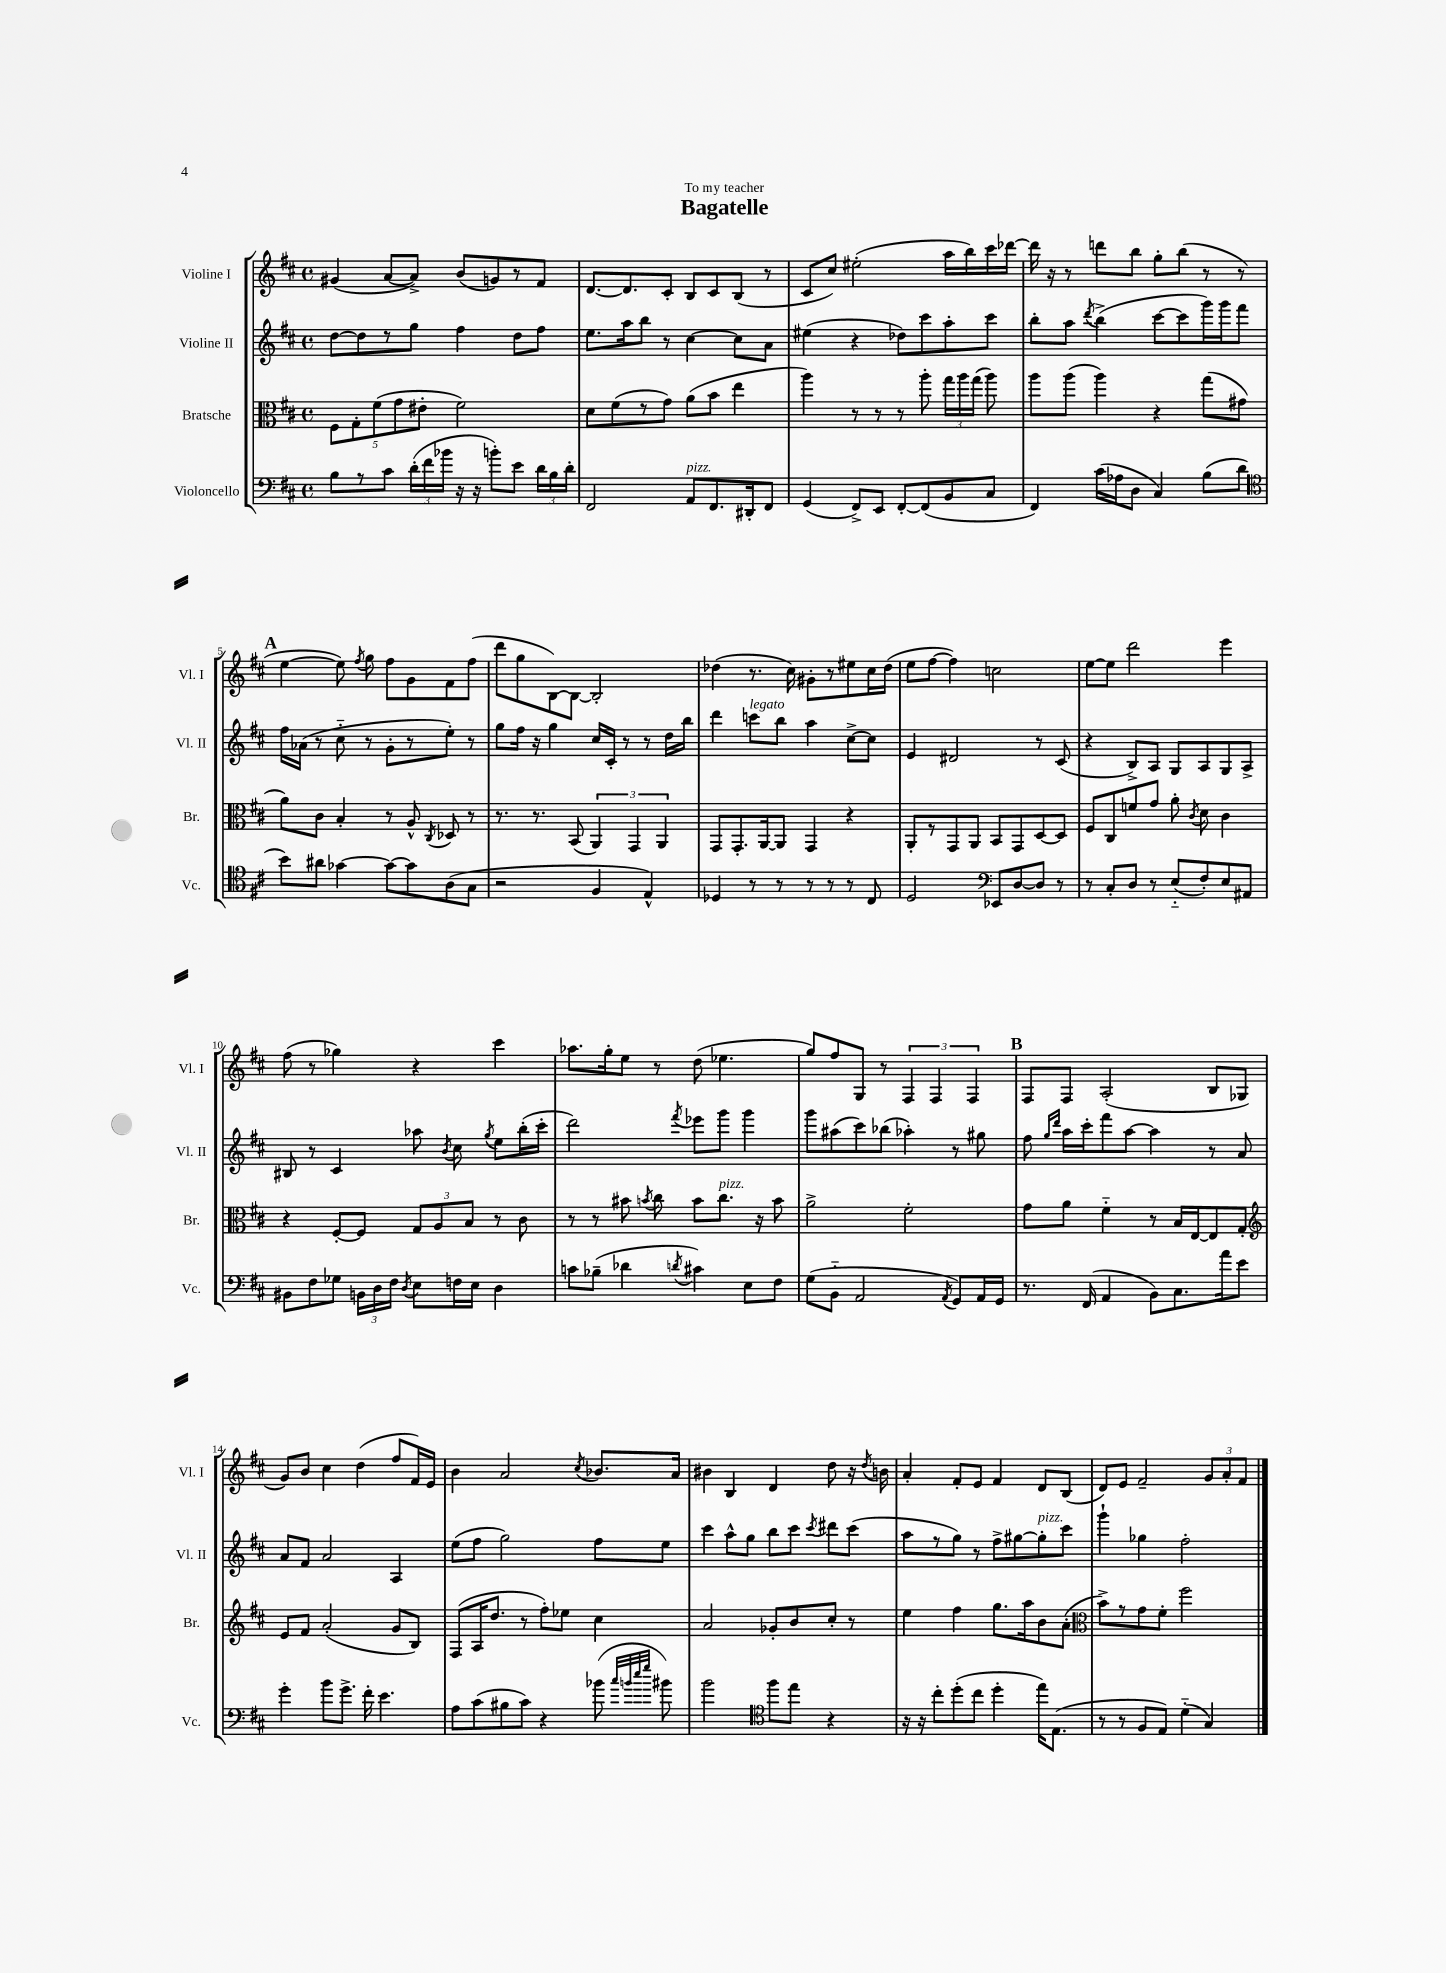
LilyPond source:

\header { title = "Bagatelle" dedication = "To my teacher" }
<<
\new StaffGroup <<
\new Staff = "s0" \with { instrumentName = "Violine I" shortInstrumentName = "Vl. I" } {
    \clef treble \key d \major \defaultTimeSignature \time 4/4
    \autoBeamOff gis'4( a'8[~ a'8]->) b'8[( g'8) r8 fis'8] |
    d'8.[~ d'8. cis'8]-. b8[ cis'8 b8]( r8 |
    cis'8[ cis''8]) eis''2-.( a''16[ b''16) cis'''16 des'''16]~ |
    des'''16 r16 r8 d'''8[ b''8] g''8[-. b''8]( r8 r8 |
    \mark \markup { \bold "A" } e''4~ e''8) \acciaccatura { fis''8 } g''8 fis''8[ g'8 fis'8 fis''8]( |
    d'''8[ g''8 b8~) b8]~ b2-. |
    des''4( r8. cis''16) gis'8[-. r8 eis''8 cis''16 des''16]( |
    e''8[ fis''8]~ fis''4) c''2 |
    e''8[~ e''8] d'''2 e'''4 |
    fis''8( r8 ges''4) r4 cis'''4 |
    aes''8.[ g''16-. e''8] r8 d''8( ees''4. |
    g''8[) fis''8 g8] r8 \tuplet 3/2 { fis4 fis4 fis4 } |
    \mark \markup { \bold "B" } fis8[ fis8] a2-.( b8[ ges8] |
    g'8[) b'8] cis''4 d''4( fis''8[ fis'16) e'16] |
    b'4 a'2 \acciaccatura { cis''8 } bes'8.[ a'16] |
    bis'4 b4 d'4 d''8 r16 \acciaccatura { d''8 } b'16 |
    a'4-. fis'8[-. e'8] fis'4 d'8[ b8]( |
    d'8[) e'8] fis'2-- \tuplet 3/2 { g'8[ a'8-. fis'8] } \bar "|." |
}
\new Staff = "s1" \with { instrumentName = "Violine II" shortInstrumentName = "Vl. II" } {
    \clef treble \key d \major \defaultTimeSignature \time 4/4
    \autoBeamOff d''8[~ d''8 r8 g''8] fis''4 d''8[ fis''8] |
    e''8.[ a''16 b''8] r8 cis''4~ cis''8[ a'8] |
    eis''4( r4 des''8[) cis'''8 a''8-. cis'''8] |
    b''8[-. a''8] \acciaccatura { d'''8 } b''4->( cis'''8[~ cis'''8 g'''16) g'''16 fis'''8] |
    \mark \markup { \bold "A" } fis''16[ aes'16]( r8 cis''8-_ r8 g'8[-. r8 e''8]-.) r8 |
    g''8[ fis''16] r16 g''4 cis''16[ cis'16]-. r8 r8 d''16[ b''16] |
    d'''4 c'''8[^\markup { \italic "legato" } b''8] a''4 cis''8[~-> cis''8] |
    e'4 dis'2 r8 cis'8( |
    r4 b8[->) a8] g8[ a8 g8 a8]-> |
    bis8 r8 cis'4 aes''8 \acciaccatura { b'8 } cis''8 \acciaccatura { g''8 } e''8[ b''16-.( cis'''16]-. |
    d'''2) \acciaccatura { fis'''8 } ees'''8[ g'''8] g'''4 |
    g'''8[ ais''8( cis'''8) bes''8]( aes''4-.) r8 gis''8 |
    \mark \markup { \bold "B" } fis''8 \grace { g''16[ d'''16] } a''16[ cis'''16-. fis'''8 a''8]~ a''4 r8 a'8 |
    a'8[ fis'8] a'2 a4 |
    e''8[( fis''8] g''2) fis''8[ e''8] |
    cis'''4 a''8[-^ g''8] b''8[ cis'''8] \acciaccatura { cis'''8 } dis'''8[ cis'''8]( |
    a''8[ r8 g''8]) r8 fis''8[-> gis''8~ gis''8-.^\markup { \italic "pizz." } cis'''8] |
    g'''4-! ges''4 fis''2-. \bar "|." |
}
\new Staff = "s2" \with { instrumentName = "Bratsche" shortInstrumentName = "Br." } {
    \clef alto \key d \major \defaultTimeSignature \time 4/4
    \autoBeamOff \tuplet 5/4 { fis8[ g8-. fis'8( g'8 eis'8]-. } fis'2) |
    d'8[ fis'8( r8 g'8]) a'8[( b'8] e''4 |
    a''4) r8 r8 r8 a''8-. \tuplet 3/2 { g''16[ a''16 g''16]( } a''8) |
    a''8[ a''8]( a''4) r4 g''8[( gis'8] |
    \mark \markup { \bold "A" } a'8[) cis'8] b4-. r8 a8-^ \acciaccatura { cis8 } des8 r8 |
    r8. r8. b,8( \tuplet 3/2 { a,4) g,4 a,4 } |
    g,8[ g,8.-. a,16~ a,8] g,4 r4 |
    a,8[-. r8 g,8 a,8] b,8[ g,8 d8~ d8] |
    fis8[ cis8 f'8 g'8] a'8-. \acciaccatura { cis'8 } d'8 cis'4 |
    r4 fis8[~-. fis8] \tuplet 3/2 { g8[ a8 b8] } r8 cis'8 |
    r8 r8 bis'8 \acciaccatura { b'8 } cis''8 b'8[ cis''8.]^\markup { \italic "pizz." } r16 b'8 |
    a'2-> fis'2-. |
    \mark \markup { \bold "B" } g'8[ a'8] fis'4-_ r8 b16[ e16~ e8 g8]-. |
    \clef treble e'8[ fis'8] a'2-.( g'8[ b8]) |
    fis8[( a16 d''8.] r8 fis''8[-.) ees''8] cis''4 |
    a'2 ges'8[-. b'8 cis''8]-. r8 |
    e''4 fis''4 g''8.[ a''16 b'8 a'8]-.( |
    \clef alto b'8[->) r8 g'8 fis'8]-. fis''2 \bar "|." |
}
\new Staff = "s3" \with { instrumentName = "Violoncello" shortInstrumentName = "Vc." } {
    \clef bass \key d \major \defaultTimeSignature \time 4/4
    \autoBeamOff b8[ r8 cis'8] \tuplet 3/2 { d'16[-.( fis'16 bes'16] } r16 r16 b'8[-.) e'8] \tuplet 3/2 { d'16[ b16 d'16]-. } |
    fis,2 a,8[^\markup { \italic "pizz." } fis,8. dis,16-. fis,8] |
    g,4( fis,8[->) e,8] fis,8[~-. fis,8( b,8 cis8] |
    fis,4) cis'16[( aes16 d8] cis4) b8[( d'8] |
    \mark \markup { \bold "A" } \clef tenor b'8[) ais'8] ges'4~ ges'8[~ ges'8 a8( g8] |
    r2 fis4 e4-^) |
    des4 r8 r8 r8 r8 r8 cis8 |
    d2 \clef bass ees,8[ d8~ d8] r8 |
    r8 cis8[-. d8] r8 e8[-_( fis8-.) e8 ais,8] |
    bis,8[ fis8 ges8] \tuplet 3/2 { b,16[ d16 fis16] } \acciaccatura { d8 } e8[ f16 e16] d4 |
    c'8[ bes8]--( des'4 \acciaccatura { d'8 } cis'4) e8[ fis8] |
    g8[( b,8]-_ a,2 \acciaccatura { a,8 } g,8[) a,16 g,16] |
    \mark \markup { \bold "B" } r8. fis,16( a,4 b,8[) cis8. a'16 e'8] |
    g'4-. b'8[ g'8.]-> fis'16-. e'4. |
    a8[ cis'8( bis8 cis'8]) r4 bes'8( \grace { cis''32[ b'32 e''32 g''32] } bis'8) |
    b'2 \clef tenor fis''8[ e''8] r4 |
    r16 r16 cis''8[-. d''8-.( cis''8] d''4-. e''16[) e8.]( |
    r8 r8 fis8[ e8]) d'4-_( g4) \bar "|." |
}
>>
>>
